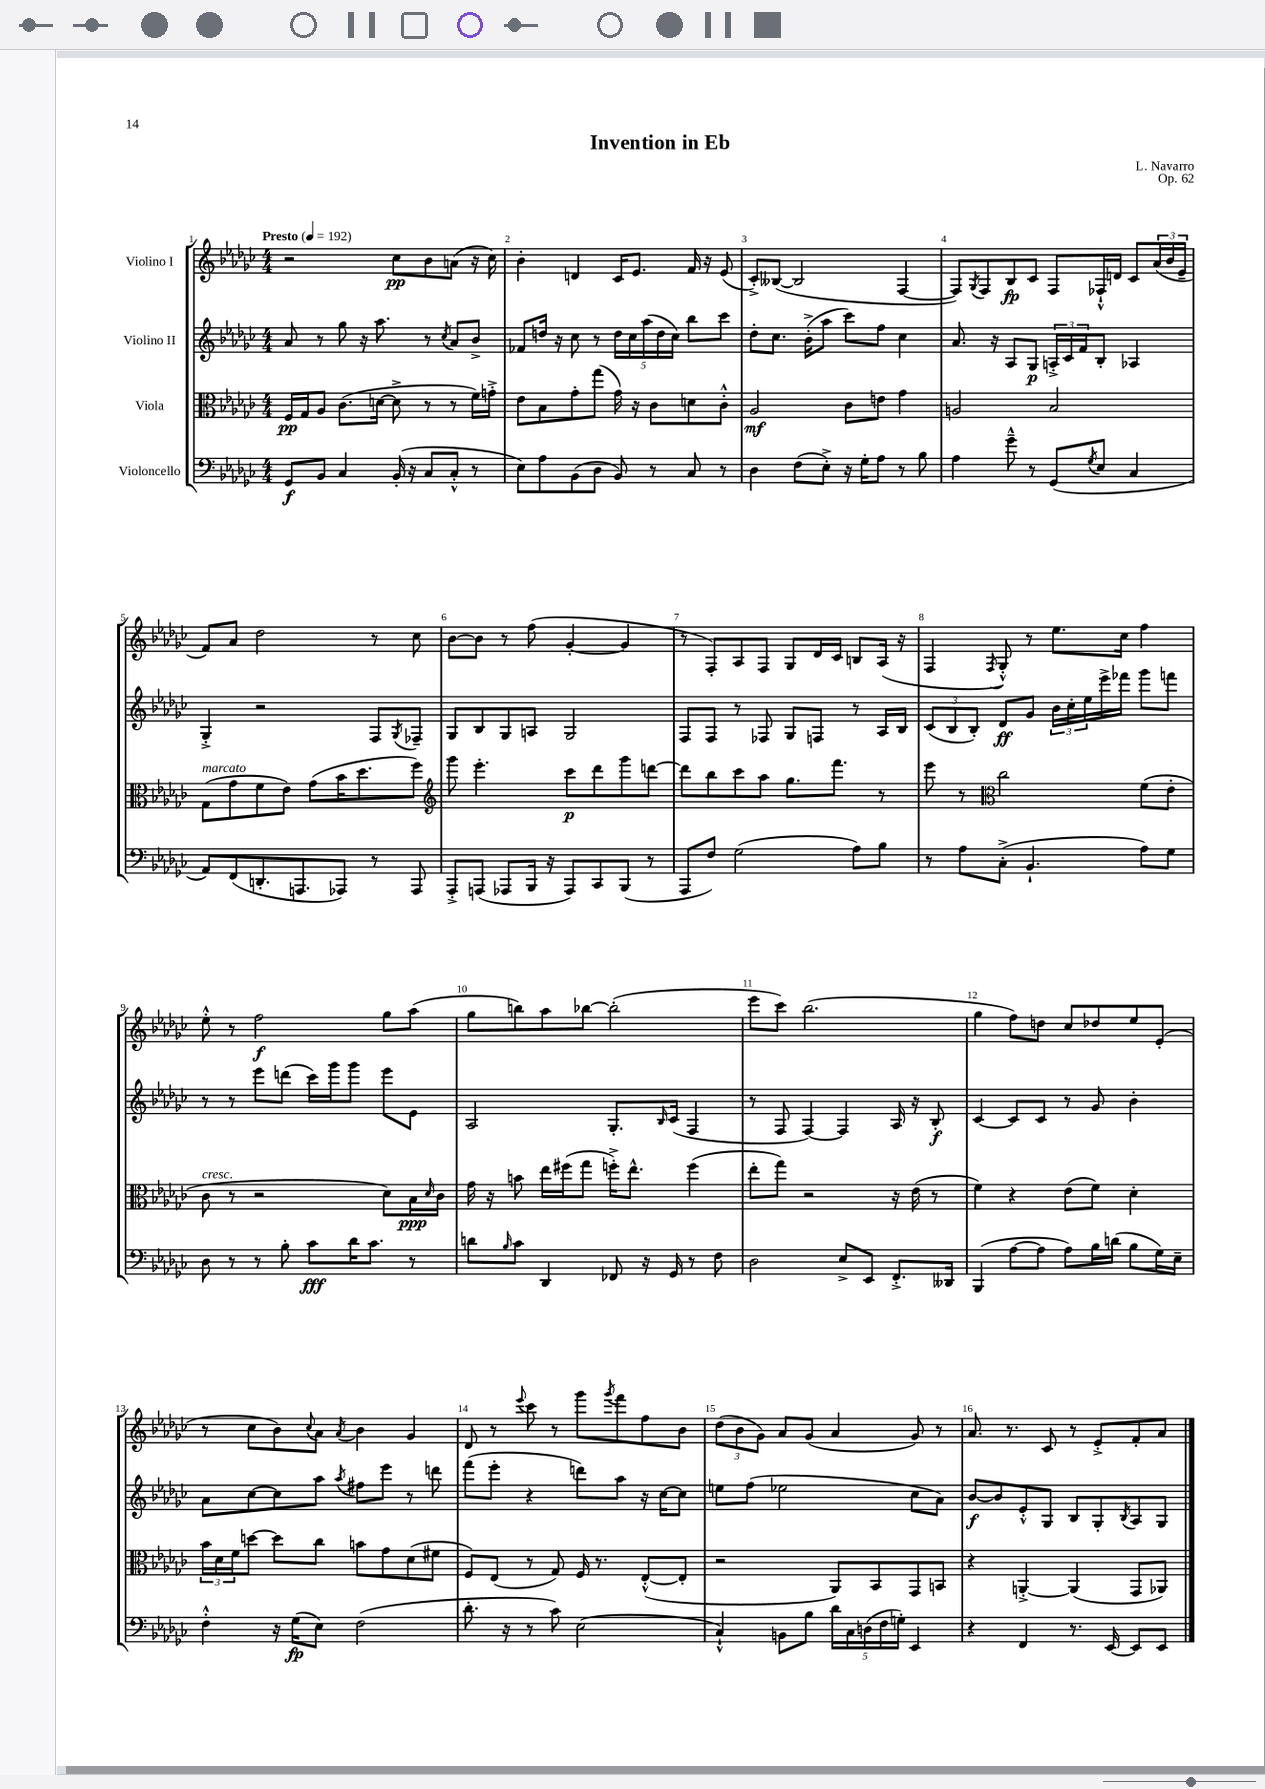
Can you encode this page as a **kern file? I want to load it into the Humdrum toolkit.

**kern	**kern	**kern	**kern
*staff4	*staff3	*staff2	*staff1
*clefF4	*clefC3	*clefG2	*clefG2
*k[b-e-a-d-g-c-]	*k[b-e-a-d-g-c-]	*k[b-e-a-d-g-c-]	*k[b-e-a-d-g-c-]
*M4/4	*M4/4	*M4/4	*M4/4
*MM192	*MM192	*MM192	*MM192
8GG-/L	16F/LL	8a-/	2r
.	16G-/J	.	.
8BB-/J	8A-/J	8r	.
4C-/	(8.c-\L	8gg-\	.
.	.	16r	.
.	[16d\Jk	8.aa-\	.
(16BB-'/	8d^\]	.	8cc-\L
16r	.	.	.
8C-/L	8r	8r	8b-\
.	.	8qcc-/	.
8C-'^^/J	8r	8a-/L	(8a\J
8r	16f\LL)	8b-^/J	16r
.	16g'^\JJ	.	16cc-\)
=	=	=	=
8E-\L)	8e-\L	8f-/L	4b-'\
8A-\	8B-\	16dd/Jk	.
.	.	16r	.
(8BB-\	8g-'\	8cc-\	4d/
8D-\J	(8gg-\J	8r	.
8BB-/)	16g-\)	20dd\LL	16c-/LK
.	.	20cc-\	.
.	16r	.	8.e-/J
.	.	(20aa-\	.
8r	8c-\L	.	.
.	.	20dd\	.
.	.	20cc-\JJ)	.
8C-/	8d\	8bb-\L	16f/
.	.	.	16r
8r	8c-'^^\J	8ccc-\J	(8e-/
=	=	=	=
4D-\	2A-/	8dd-'\L	8c-'^/L)
.	.	8.cc-\J	([8B--/J
(8F\L	.	.	2B--/]
.	.	(16b-'^\LK	.
8E-'^\J)	.	8aa-\J	.
16r	8c-\L	8ccc-\L)	.
16G-'\LK	.	.	.
8A-\J	8e\J	8ff\J	.
8r	4g-\	4cc-\	[4F/
8B-\	.	.	.
=	=	=	=
4A-\	2A/	8.a-/	8F/]L)
.	.	.	8qG-/
.	.	.	8F/
.	.	16r	.
8g-~^^\	.	8A-/L	8B-/
8r	.	8G-/J	8c-/J
(8GG-/L	2B-/	24A'^/LL	8F/L
.	.	24c-/	.
.	.	24f/J	.
8qG-/	.	.	.
8E-/J	.	8B-'/J	16F-`^^/L
.	.	.	16d/JJ
4C-/	.	4A-/	8c-/L
.	.	.	(24a-/L
.	.	.	24b-/
.	.	.	24e-~/JJ
=	=	=	=
8AA-/L)	(8G-\L	4G-'^/	8f/L)
(8FF/	8g-\	.	8a-/J
8.DD'/	8f\	2r	2dd-\
.	8e-\J)	.	.
8.AAA/	.	.	.
.	(8g-\L	.	.
8AAA-/J)	16b-\K	.	.
.	8.dd-\	.	.
8r	.	8F/L	8r
.	.	8qG-/	.
8AAA-/	8ff\J)	8F-~/J	8cc-\
=	=	=	=
*	*clefG2	*	*
8AAA-'^/L	8ggg-\	8G-/L	[8b-\L
(8AAA/J	4.eee-'\	8B-/	8b-\]J
8AAA-/L	.	8G-/	8r
16BBB-/Jk	.	8A/J	(8ff\
16r	.	.	.
8AAA-/L)	8ccc-\L	2G-/	[4g-'/
8CC-/	8ddd-\	.	.
(8BBB-/J	8ggg-\	.	4g-/]
8r	[8ddd\J	.	.
=	=	=	=
8AAA-/L	8ddd\]L	8F/L	8r
8F/J)	8bb-\	8F/J	8F'/L)
(2G-\	8ccc-\	8r	8A-/
.	8aa-\J	8F-/	8F/J
.	8.gg-\L	8G-/L	8G-/L
.	.	8F/J	16d-/L
.	8.fff\J	.	16c-/JJ
8A-\L)	.	8r	8B/L
8B-\J	8r	16A-/LL	(16A-/Jk
.	.	16B-/JJ	16r
=	=	=	=
8r	8eee-\	(12c-/L	4F/
.	.	12B-/	.
8A-\L	8r	.	.
.	.	12B-'/J)	.
*	*clefC3	*	*
.	.	.	8qF/
(8C-'^\J	2cc-\	8d-/L	8G-'^^/)
4.BB-`/	.	8g-/J	8r
.	.	24b-\LL	8.ee-\L
.	.	24cc-'\	.
.	.	24ee-\	.
.	.	16eee-^\	.
.	.	16fff-\JJ	16cc-\Jk
8A-\L)	(8f\L	8ggg-\L	4ff\
8G-\J	8e-'\J	8fff\J	.
=	=	=	=
8D-\	8c-\	8r	8ee-'^^\
8r	8r	8r	8r
8r	2r	8eee-\L	2ff\
8B-'\	.	(8ddd\J	.
8c-\L	.	16ccc-\LL)	.
.	.	16ggg-\J	.
16d-\K	.	8ggg-\J	.
8.c-\J	.	.	.
.	8d-\L)	8eee-\L	8gg-\L
8r	16B-\L	8e-\J	(8aa-\J
.	16qqd-/	.	.
.	16c-\JJ	.	.
=	=	=	=
8d\L	16g-\	2A-/	8gg-\L
.	16r	.	.
16qqB-/	.	.	.
8c-\J	8b\	.	8bb\)
4DD-/	16ee-\LL	.	8aa-\
.	(16ff#\J	.	.
.	8gg-\J	.	[8bb-\J
8FF-/	16ff'^\LK)	8.G-'/L	(2bb-'\]
.	8.ee-^^\J	.	.
16r	.	.	.
.	.	16qqB-/	.
16GG-/	.	(16c-/Jk	.
8r	(4ff\	4F/	.
8F\	.	.	.
=	=	=	=
2D-\	8ee-'\L	8r	8eee-\L
.	8gg-\J)	8F/	8ccc-\J)
.	2r	[4F/)	(2.bb-\
8E-^/L	.	4F/]	.
8EE-/J	.	.	.
8.FF'^/L	16r	16A-/	.
.	(16e-\	16r	.
.	8r	8B-'/	.
16DD--/Jk	.	.	.
=	=	=	=
(4BBB-/	4f\)	[4c-/	4gg-\
[8A-\L	4r	8c-/]L	8ff\L)
8A-\]J	.	8c-/J	8dd\J
8A-\L)	(8e-\L	8r	8cc-/L
16B-\L	8f\J)	8g-/	8dd-/
(16d\JJ	.	.	.
8B-\L	4d-'\	4b-'\	8ee-/
16G-\L)	.	.	(8e-'/J
16E-~\JJ	.	.	.
=	=	=	=
4F'^^\	24b-\LL	8a-\L	8r
.	24d-\	.	.
.	24f\J	.	.
.	[8dd\J	[8cc-\	8cc-\L
16r	8dd\]L	8cc-\]	8b-\)
(16G-\LK	.	.	.
.	.	.	8qqcc-/
8E-\J)	8cc-\J	8aa-\J	8a-\J
.	.	8qaa-/	8qa-/
(2F\	8b\L	8ff#\L	4b-\
.	8g-\	8eee-\J	.
.	(8d-\	8r	4g-/
.	8f#\J	8ddd\	.
=	=	=	=
8.d-'\	8F/L)	(8fff\L	8d-/
.	(8E-/J	8eee-'\J	8r
16r	.	.	.
.	.	.	8qqeee-/
8r	8r	4r	8ccc-\
8c-\)	8G-/)	.	8r
(2E-\	16F/	8ddd\L)	8ggg-\L
.	8.r	.	.
.	.	.	8qggg-/
.	.	8aa-\J	8fff\
.	([8E-'^^/L	16r	8ff\
.	.	[16cc-\LK	.
.	8E-'/]J	8cc-\]J	8b-\J
=	=	=	=
4C-`^^/)	2r	8ee\L	(12dd-\L
.	.	.	12b-\
.	.	(8ff\J	.
.	.	.	12g-\J)
8BB\L	.	2ee-\	8a-/L
8B-\J	.	.	(8g-/J
20d-\LL	8AA-/L)	.	4a-/
20C-\	.	.	.
(20D\	.	.	.
.	8BB-/	.	.
20F\	.	.	.
20G'\JJ)	.	.	.
4EE-/	8GG-/	8cc-\L	8g-/)
.	8BB/J	8a-\J)	8r
=	=	=	=
4r	4r	[8b-/L	8.a-/
.	.	8b-/]	.
.	.	.	8.r
4FF/	[4AA'^/	8e-'^^/	.
.	.	8G-/J	8c-/
8.r	(4AA/]	8B-/L	8r
.	.	8G-'/	8e-'^/L
[16EE-/	.	.	.
.	.	8qB-/	.
8EE-/]L	8GG-/L	8A-/	8f'/
8EE-/J	8AA-/J)	8G-/J	8a-/J
==	==	==	==
*-	*-	*-	*-
